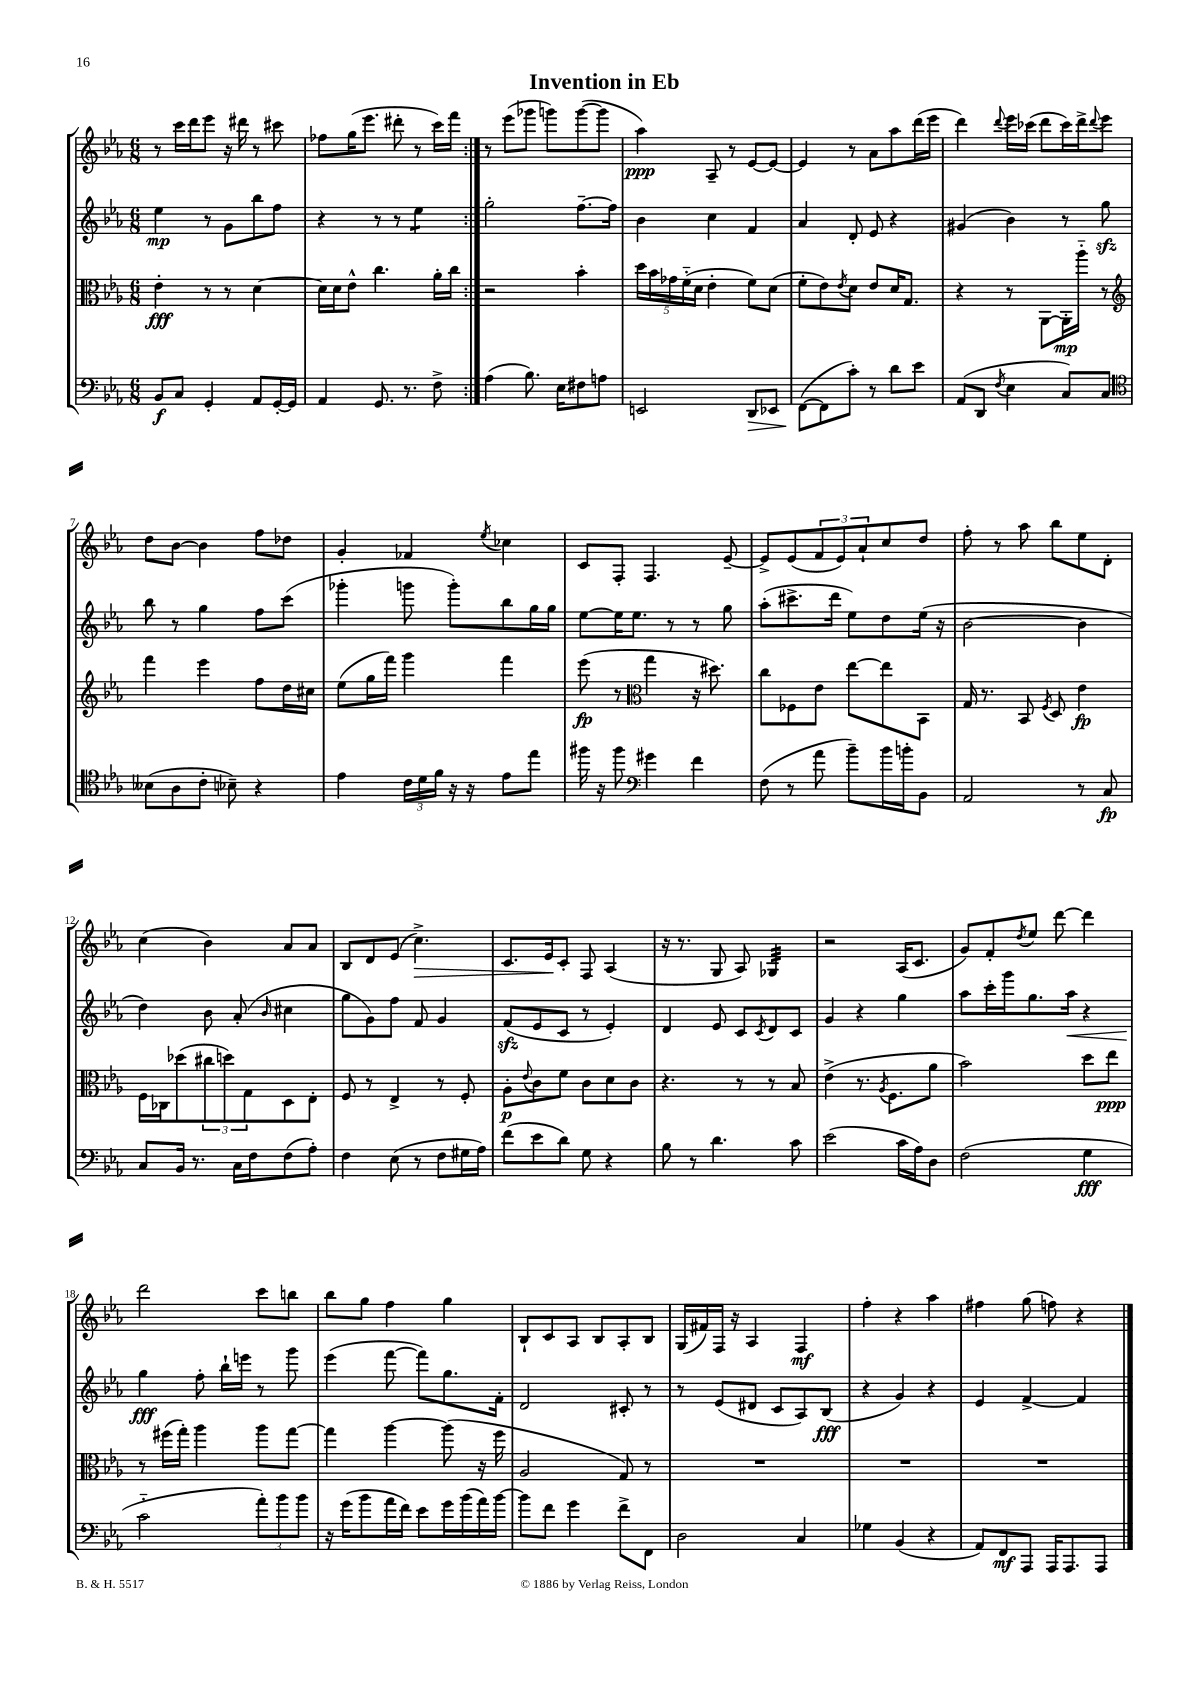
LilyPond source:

\header { title = "Invention in Eb" }
<<
\new StaffGroup <<
\new Staff = "s0" {
    \clef treble \key ees \major \numericTimeSignature \time 6/8
    \repeat volta 2 { r8 c'''16 d'''16 ees'''8 r16 dis'''16 r8 cis'''8 |
    fes''8 g''16( ees'''8. dis'''8-. r8 c'''16) f'''16 | }
    r8 ees'''8( ges'''8 g'''8) g'''8~( g'''8 |
    aes''4\ppp) aes8-- r8 ees'8~ ees'8~ |
    ees'4 r8 aes'8 aes''8 d'''16( ees'''16 |
    d'''4) \appoggiatura { d'''8 } ees'''16 ces'''16( d'''8 ces'''16) d'''16-> \appoggiatura { d'''8 } ees'''8 |
    d''8 bes'8~ bes'4 f''8 des''8 |
    g'4-. fes'4 \acciaccatura { ees''8 } ces''4 |
    c'8 f8-. f4. ees'8~-- |
    ees'8-> ees'8( \tuplet 3/2 { f'8 ees'8) aes'8-! } c''8 d''8 |
    f''8-. r8 aes''8 bes''8 ees''8 d'8-. |
    c''4( bes'4) aes'8 aes'8 |
    bes8 d'8 ees'8( c''4.->\>) |
    c'8. ees'16\! c'8-. f8 aes4( |
    r16 r8. g8 aes8) ges4:32 |
    r2 aes16( c'8. |
    g'8) f'8-. \acciaccatura { d''8 } ees''8 d'''8~ d'''4 |
    d'''2 c'''8 b''8 |
    bes''8 g''8 f''4 g''4 |
    bes8-! c'8 aes8 bes8 aes8-. bes8 |
    g16( fis'16) f16 r16 aes4 f4\mf |
    f''4-. r4 aes''4 |
    fis''4 g''8( f''8) r4 \bar "|." |
}
\new Staff = "s1" {
    \clef treble \key ees \major \numericTimeSignature \time 6/8
    \repeat volta 2 { ees''4\mp r8 g'8 bes''8 f''8 |
    r4 r8 r8 ees''4:8 | }
    g''2-. f''8.~-- f''16 |
    bes'4 c''4 f'4 |
    aes'4 d'8-. ees'8 r4 |
    gis'4( bes'4) r8 g''8\sfz |
    bes''8 r8 g''4 f''8 c'''8( |
    ges'''4-. g'''8 g'''8-.) bes''8 g''16 g''16 |
    ees''8~ ees''16 ees''8. r8 r8 g''8 |
    aes''8-.( cis'''8.-> d'''16 ees''8) d''8 ees''16( r16 |
    bes'2~ bes'4 |
    d''4) bes'8 aes'8-.( \grace { bes'16 } cis''4 |
    g''8 g'8) f''8 f'8 g'4 |
    f'8\sfz( ees'8 c'8 r8 ees'4-.) |
    d'4 ees'8 c'8 \acciaccatura { c'8 } d'8 c'8 |
    g'4 r4 g''4 |
    aes''8 c'''16-. g'''16 g''8. aes''16\< r4 |
    g''4\fff\! f''8-. bes''16-! e'''16 r8 g'''8 |
    ees'''4( f'''8~ f'''8) g''8. f'16-. |
    d'2 cis'8-. r8 |
    r8 ees'8( dis'8 c'8 aes8) bes8\fff( |
    r4 g'4) r4 |
    ees'4 f'4~-> f'4 \bar "|." |
}
\new Staff = "s2" {
    \clef alto \key ees \major \numericTimeSignature \time 6/8
    \repeat volta 2 { ees'4-.\fff r8 r8 d'4~ |
    d'16 d'16 ees'8-^ c''4. aes'16-. c''16 | }
    r2 bes'4-. |
    \tuplet 5/4 { d''16 bes'16 ges'16 f'16-_( d'16 } ees'4-. f'8) d'8( |
    f'8-. ees'8) \acciaccatura { ees'8 } d'8 ees'8 d'16 g8. |
    r4 r8 aes,8~ aes,16-.\mp aes''16-_ r8 |
    \clef treble f'''4 ees'''4 f''8 d''16 cis''16 |
    ees''8( g''16 f'''16) g'''4 f'''4 |
    ees'''8\fp( r8 \clef alto g''4 r16 dis''8.) |
    c''8 fes8 ees'8 ees''8~ ees''8 bes,8 |
    g16 r8. bes,8 \acciaccatura { f8 } d8 ees'4\fp |
    f16 ces16 des''8( \tuplet 3/2 { cis''8 d''8) g8 } d8 ees8-. |
    f8 r8 ees4-> r8 f8-. |
    aes8-.\p \appoggiatura { ees'8 } c'8 f'8 c'8 d'8 c'8 |
    r4. r8 r8 bes8 |
    ees'4->( r8. \acciaccatura { aes8 } f8. aes'8 |
    bes'2) d''8 ees''8\ppp |
    r8 fis''16( g''16-.) aes''4 aes''8 g''8~ |
    g''4 aes''4~ aes''8( r16 f''16 |
    aes2 g8) r8 |
    R2. |
    R2. |
    R2. \bar "|." |
}
\new Staff = "s3" {
    \clef bass \key ees \major \numericTimeSignature \time 6/8
    \repeat volta 2 { bes,8\f c8 g,4-. aes,8 g,16~-. g,16 |
    aes,4 g,8. r8. f8-> | }
    aes4( bes8.) ees16 fis8 a8 |
    e,2 d,8\> ees,8 |
    f,8~\!( f,8 c'8-.) r8 d'8 ees'8 |
    aes,8( d,8 \acciaccatura { f8 } ees4 c8) c8 |
    \clef tenor beses8( aes8 c'8-. bes8--) r4 |
    ees'4 \tuplet 3/2 { c'16 d'16 f'16 } r16 r16 ees'8 ees''8 |
    fis''16 r16 fis''8 \clef bass gis'4 f'4 |
    f8( r8 aes'8 bes'8--) bes'16 b'16-. bes,8 |
    aes,2 r8 c8\fp |
    c8 bes,16 r8. c16 f16 f8( aes8-.) |
    f4 ees8( r8 f8 gis16 aes16) |
    f'8( ees'8 d'8) g8 r4 |
    bes8 r8 d'4. c'8 |
    ees'2( c'16 aes16) d8 |
    f2( g4\fff |
    c'2-_ \tuplet 3/2 { aes'8-.) bes'8 bes'8 } |
    r16 g'16( bes'8 aes'16 f'16) ees'8 g'16 bes'16( aes'16) bes'16~ |
    bes'8 f'8 g'4 f'8-> f,8 |
    d2 c4 |
    ges4 bes,4( r4 |
    aes,8) f,8\mf aes,,8 aes,,16 aes,,8. aes,,8 \bar "|." |
}
>>
>>
